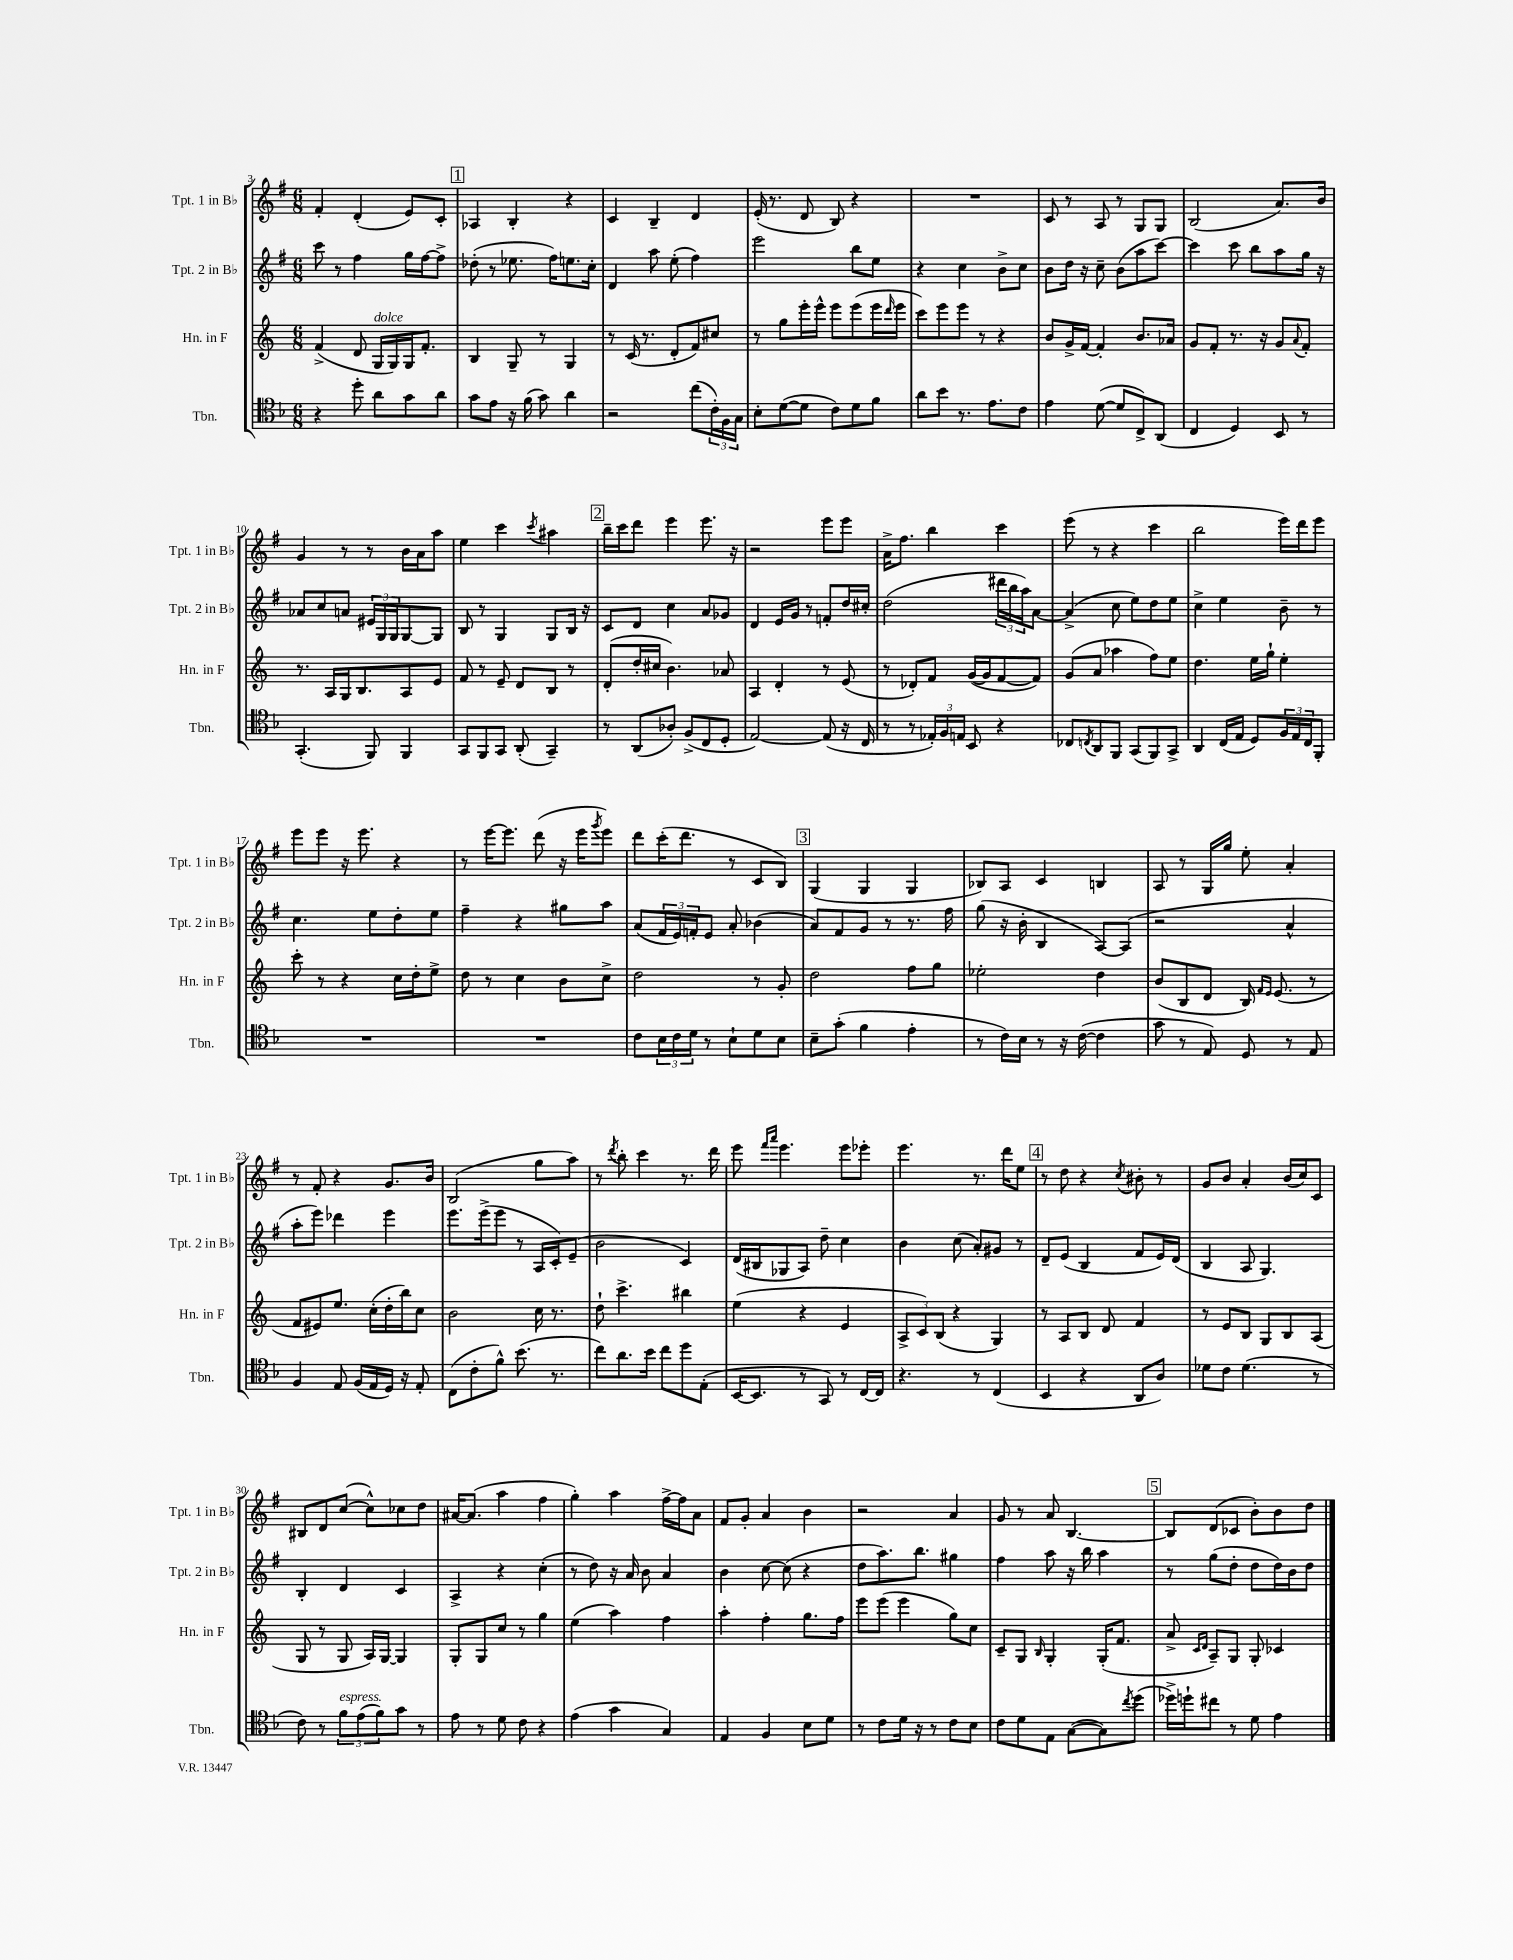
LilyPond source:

<<
\new StaffGroup <<
\new Staff = "s0" \with { instrumentName = "Tpt. 1 in Bb" shortInstrumentName = "Tpt. 1 in Bb" } {
    \clef treble \key g \major \numericTimeSignature \time 6/8
    fis'4-. d'4-.( e'8) c'8-. |
    \mark \markup { \box "1" } aes4 b4-. r4 |
    c'4 b4-- d'4 |
    e'16-.( r8. d'8 b8) r4 |
    R2. |
    c'8 r8 a8 r8 g8 g8 |
    b2( a'8.) b'16 |
    g'4 r8 r8 b'16 a'16 a''8 |
    e''4 c'''4 \acciaccatura { c'''8 } ais''4 |
    \mark \markup { \box "2" } b''16-- c'''16 d'''8 e'''4 e'''8. r16 |
    r2 e'''8 e'''8 |
    a'16-> fis''8. b''4 c'''4 |
    e'''8( r8 r4 c'''4 |
    b''2 e'''16) d'''16 e'''8 |
    e'''8 e'''8 r16 e'''8. r4 |
    r8 e'''16~ e'''8. d'''8( r16 e'''16 \acciaccatura { g'''8 } e'''8) |
    d'''8 c'''16-.( d'''8. r8 c'8 b8) |
    \mark \markup { \box "3" } g4( g4 g4 |
    bes8) a8 c'4 b4 |
    a8 r8 g16 g''16 e''8-. a'4-. |
    r8 fis'8-. r4 g'8. b'16 |
    b2( g''8 a''8) |
    r8 \acciaccatura { d'''8 } b''8-. c'''4 r8. d'''16 |
    e'''8 \grace { fis'''16 a'''16 } e'''4. e'''8 ees'''8-. |
    e'''4. r8. d'''16 e''8 |
    \mark \markup { \box "4" } r8 d''8 r4 \acciaccatura { c''8 } bis'8-. r8 |
    g'8 b'8 a'4-. b'16( c''16) c'8 |
    bis8 d'8 c''8~( c''8-^) ces''8 d''8 |
    ais'16~ ais'8.( a''4 fis''4 |
    g''4-.) a''4 fis''16~-> fis''16 a'8 |
    fis'8 g'8-. a'4 b'4 |
    r2 a'4 |
    g'8 r8 a'8 b4.~ |
    \mark \markup { \box "5" } b8 d'8( ces'8 b'8-.) b'8 d''8 \bar "|." |
}
\new Staff = "s1" \with { instrumentName = "Tpt. 2 in Bb" shortInstrumentName = "Tpt. 2 in Bb" } {
    \clef treble \key g \major \numericTimeSignature \time 6/8
    c'''8 r8 fis''4 g''16 fis''16~ fis''8-> |
    \mark \markup { \box "1" } des''8-.( r8 ees''8. fis''16) e''8. c''16-. |
    d'4 a''8 e''8-.( fis''4) |
    e'''2 b''8 e''8 |
    r4 c''4 b'8-> c''8 |
    b'8 d''16 r16 c''8-- b'8( a''8 c'''8~) |
    c'''4 c'''8 b''8 a''8 g''16 r16 |
    aes'8 c''8 a'8 \tuplet 3/2 { eis'16 g16 g16 } g8~ g8 |
    b8 r8 g4 g8 b16 r16 |
    \mark \markup { \box "2" } c'8 d'8 c''4 a'8 ges'8 |
    d'4 e'16 g'16 r8 f'8-. d''16 cis''16-. |
    d''2( \tuplet 3/2 { dis'''16 b''16 a''16) } a'8~ |
    a'4->( c''8 e''8) d''8 e''8 |
    c''4-> e''4 b'8-- r8 |
    c''4. e''8 d''8-. e''8 |
    fis''4-- r4 gis''8 a''8 |
    a'8( \tuplet 3/2 { fis'16 e'16) f'16-. } e'8 a'8-. bes'4( |
    \mark \markup { \box "3" } a'8) fis'8 g'8 r8 r8. fis''16 |
    g''8( r16 b'16-. b4 a8~) a8( |
    r2 a'4-^ |
    a''8-. e'''8) des'''4 e'''4 |
    e'''8. e'''16->( e'''8 r8 a16 c'16-.) e'8--( |
    b'2 c'4) |
    d'16( bis16 ges8 a8) d''8-- c''4 |
    b'4 c''8( a'8-.) gis'8 r8 |
    \mark \markup { \box "4" } d'8-- e'8( b4 fis'8 e'16) d'16( |
    b4 a8 g4.) |
    b4-. d'4 c'4 |
    a4-> r4 c''4-.( |
    r8 d''8) r16 a'16 b'8 a'4 |
    b'4 c''8~ c''8( r4 |
    d''8 a''8.) b''8. gis''4 |
    fis''4 a''8 r16 b''16 a''4 |
    \mark \markup { \box "5" } r8 g''8( d''8-. d''8 d''16) b'16 d''8 \bar "|." |
}
\new Staff = "s2" \with { instrumentName = "Hn. in F" shortInstrumentName = "Hn. in F" } {
    \clef treble \key c \major \numericTimeSignature \time 6/8
    f'4->( d'8 g16^\markup { \italic "dolce" } g16) g16 f'8.-. |
    \mark \markup { \box "1" } b4 g8-- r8 g4 |
    r8 c'16( r8. d'8-. f'8) cis''8 |
    r8 g''8 e'''16-. e'''16-^ e'''8 e'''8( e'''16 \grace { d'''16 } e'''16 |
    c'''8) e'''8 e'''8 r8 r4 |
    b'8 g'16-> f'16~ f'4-. b'8. aes'16 |
    g'8 f'8-. r8. r16 g'8 \appoggiatura { a'8 } f'8-. |
    r8. a16 g16 b8. a8 e'8 |
    f'8 r8 e'8-- d'8 b8 r8 |
    \mark \markup { \box "2" } d'8-.( d''16-. cis''16 b'4.) aes'8 |
    a4 d'4-. r8 e'8( |
    r8 des'8-.) f'8 g'16~( g'16 f'8~ f'8) |
    g'8( a'8 aes''4 f''8) e''8 |
    d''4. e''16 g''16-! e''4-. |
    c'''8-. r8 r4 c''16 d''16-. e''8-> |
    d''8 r8 c''4 b'8 c''8-> |
    d''2 r8 g'8-. |
    \mark \markup { \box "3" } d''2 f''8 g''8 |
    ees''2-. d''4 |
    b'8( b8 d'8 b16) \grace { f'16 e'16 } e'8.( r8 |
    f'8 eis'8) e''8. c''16-.( d''16-. b''16) c''8 |
    b'2 c''16 r8. |
    d''8-! c'''4.-> bis''4 |
    e''4( r4 e'4 |
    \tuplet 3/2 { a8-> c'8) b8( } r4 g4) |
    \mark \markup { \box "4" } r8 a8 b8 d'8 f'4 |
    r8 e'8 b8 g8 b8 a8( |
    g8 r8 g8 a16) g16~ g4 |
    g8-. g8 c''8 r8 g''4 |
    e''4( a''4) f''4 |
    a''4-. f''4-. g''8. f''16 |
    e'''8 e'''8( e'''4 g''8) c''8 |
    c'8-- g8 \grace { b16 } g4-. g16-.( f'8. |
    \mark \markup { \box "5" } a'8-> \grace { c'16 d'16 } a8--) g8 g8-. ces'4 \bar "|." |
}
\new Staff = "s3" \with { instrumentName = "Tbn." shortInstrumentName = "Tbn." } {
    \clef tenor \key f \major \numericTimeSignature \time 6/8
    r4 d''8-. a'8 g'8 a'8 |
    \mark \markup { \box "1" } g'8 e'8 r16 f'16( g'8) a'4 |
    r2 c''8( \tuplet 3/2 { c'16-.) f16 g16 } |
    bes8-. d'8~( d'8 c'8) d'8 f'8 |
    a'8 bes'8 r8. e'8. c'8 |
    e'4 d'8~( d'8 c8->) a,8( |
    c4 d4) bes,8 r8 |
    g,4.-.( f,8) f,4 |
    g,8 f,8 g,8 a,8-.( g,4--) |
    \mark \markup { \box "2" } r8 a,8( aes8-.) f8->( c8 d8-. |
    e2~) e8( r16 c16 |
    r8 r8 \tuplet 3/2 { ees16-.) f16 e16 } bes,8 r4 |
    ces8 \acciaccatura { c8 } a,8 f,8 g,8( f,8) g,8-> |
    a,4 c16( e16 d8) \tuplet 3/2 { f16 e16 c16 } f,8-. |
    R2. |
    R2. |
    c'8 \tuplet 3/2 { bes16 c'16 d'16 } r8 bes8-! d'8 bes8 |
    \mark \markup { \box "3" } bes8-- g'8-.( f'4 e'4-. |
    r8 c'16) bes16 r8 r16 c'16~( c'4 |
    g'8 r8 e8) d8 r8 e8 |
    f4 e8 f16( e16 d16) r16 e8-. |
    c8( c'8-. f'8-^) bes'8.( r8. |
    c''8) a'8. bes'16 c''8 d''8 e8-.( |
    bes,16~ bes,8. r8 g,8) r8 c16~ c16 |
    r4. r8 c4( |
    \mark \markup { \box "4" } bes,4 r4 a,8 a8) |
    des'8 c'8 des'4.( r8 |
    c'8) r8 \tuplet 3/2 { f'8^\markup { \italic "espress." } e'8( f'8) } g'8 r8 |
    e'8 r8 d'8 c'8 r4 |
    e'4( g'4 g4) |
    e4 f4 bes8 d'8 |
    r8 c'8 d'16 r16 r8 c'8 bes8 |
    c'8 d'8 e8 g8~( g8) \acciaccatura { c''8 } d''8( |
    \mark \markup { \box "5" } des''16->) d''16-! cis''8 r8 d'8 e'4 \bar "|." |
}
>>
>>
\layout { \context { \Score currentBarNumber = #3 } }
